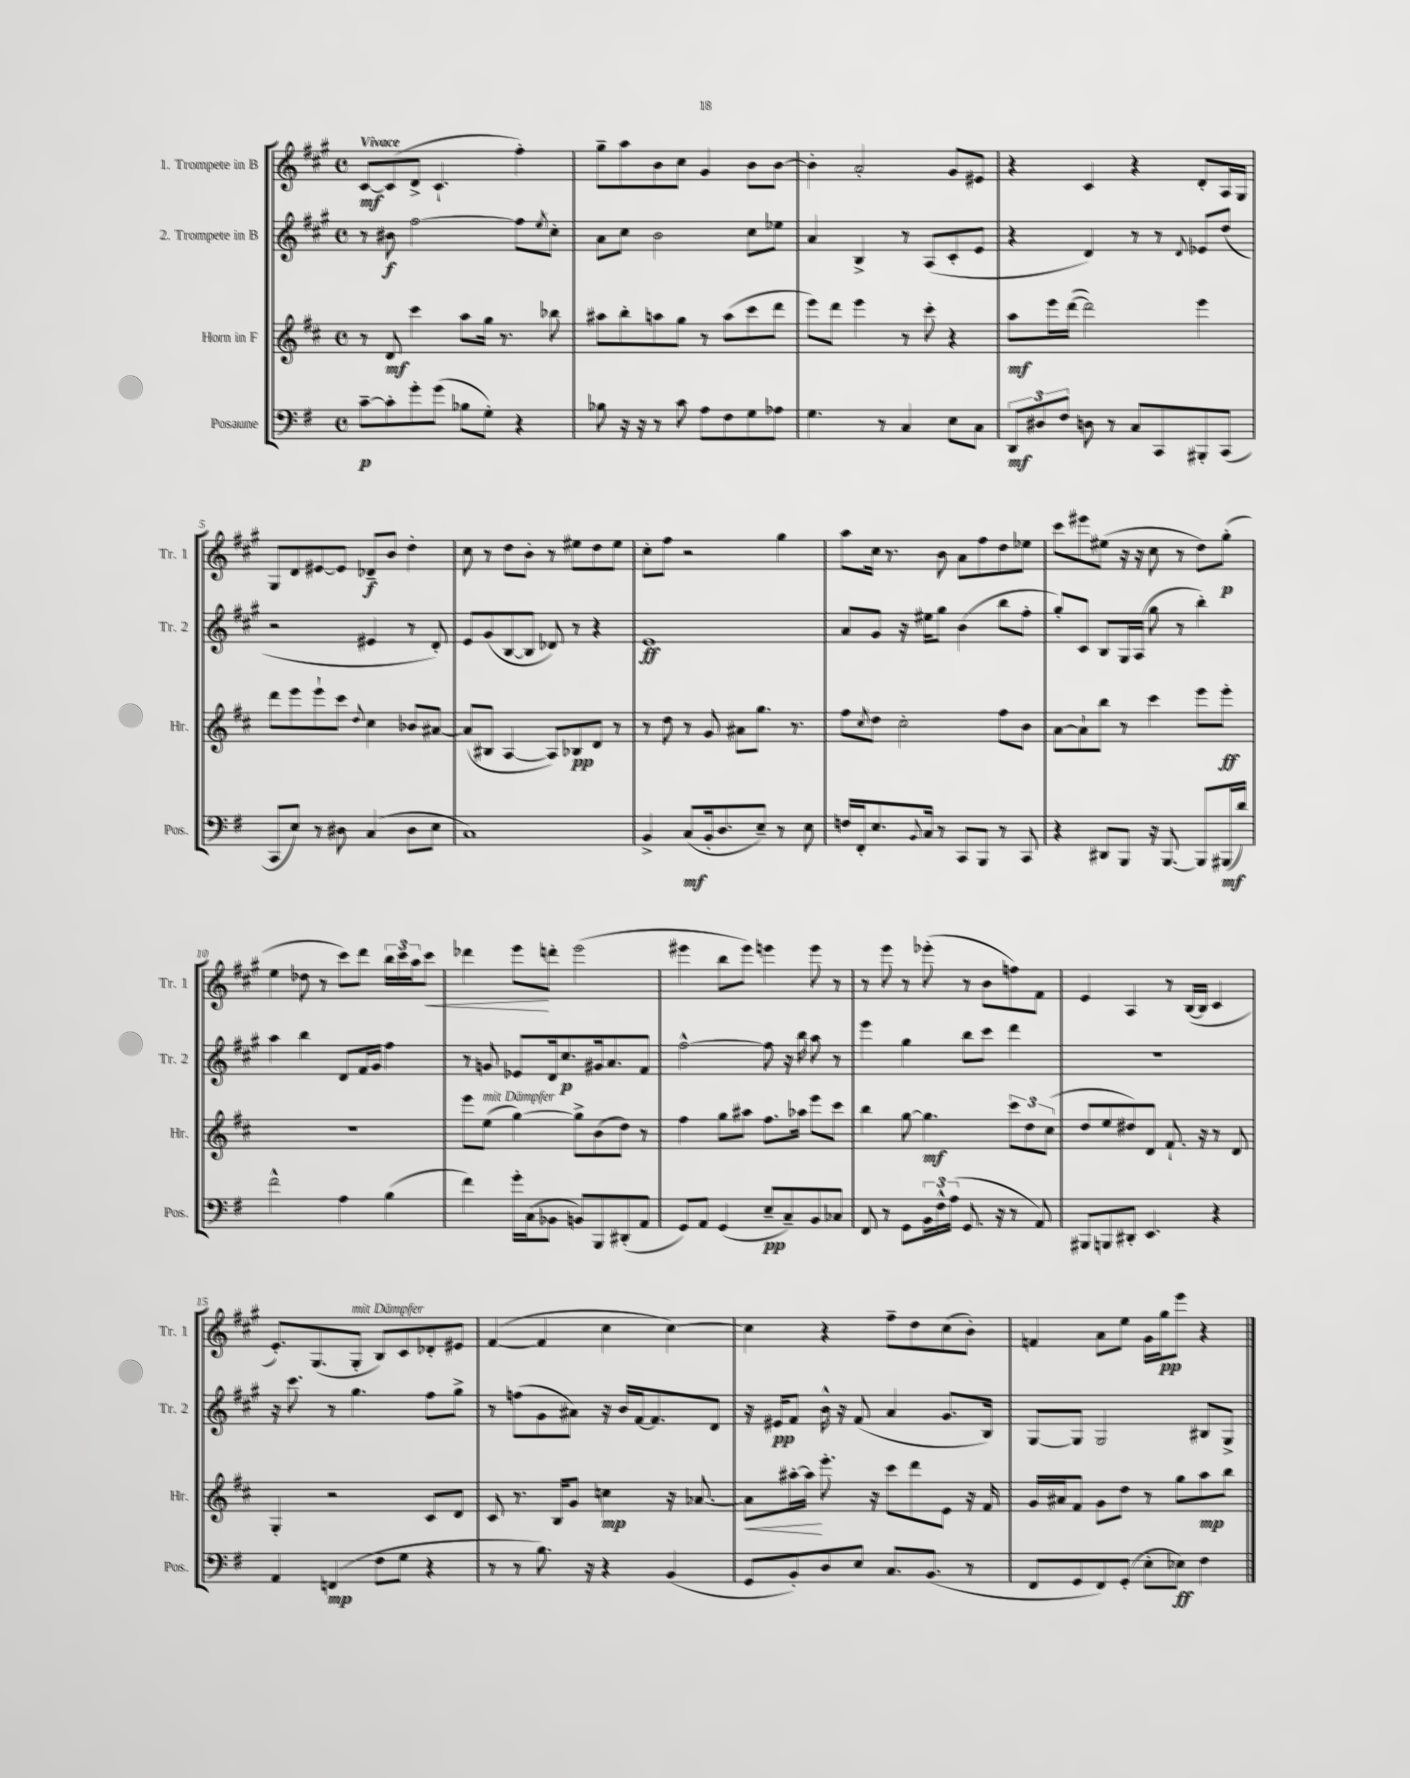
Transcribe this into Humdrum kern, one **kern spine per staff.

**kern	**kern	**kern	**kern
*staff4	*staff3	*staff2	*staff1
*clefF4	*clefG2	*clefG2	*clefG2
*k[f#]	*k[f#c#]	*k[f#c#g#]	*k[f#c#g#]
*M4/4	*M4/4	*M4/4	*M4/4
*met(c)	*met(c)	*met(c)	*met(c)
[8c~	8r	8r	[8c#
8c']	8d	8b#	(8c#]
8g'	4ccc#	[2ff#	8d^
(8g	.	.	4.c#`
8B-	8aa	.	.
8G')	16gg	.	.
.	8.r	.	.
4r	.	8ff#]	4ff#')
.	.	8qee	.
.	8bb-	8cc#'	.
=	=	=	=
8B-	8aa#	8a	8gg#~
16r	8bb'	8cc#	8aa
16r	.	.	.
8r	8aa	2b	8b
8c	8gg	.	8cc#
8A	8r	.	4g#
8F#	(8aa	.	.
8G	8ccc#	8cc#	8b
8A-	8ddd	8ee-	[8b
=	=	=	=
4.G	8eee)	4a	4b']
.	8ddd	.	.
.	4eee	4B^	2a'
8r	.	.	.
4C	8r	8r	.
.	8ccc#'	(8A	.
8E	4r	8c#'	8g#
8C	.	8e	8e#
=	=	=	=
12DD	8aa	4r	4r
12D#	.	.	.
.	16eee	.	.
12F#	.	.	.
.	([16ddd	.	.
8D	2ddd])	4d)	4c#
8r	.	.	.
8C	.	8r	4r
8CC	.	8r	.
.	.	8qqd	.
8BBB#'	4eee	8e-	8d'
(8CC	.	(8dd	16A
.	.	.	16G#
=	=	=	=
8CC	8ddd	2r	8G#
8E)	8eee	.	8d
8r	8eee`	.	[8e#
8D#	8ccc#	.	8e#]
.	8qqdd	.	.
(4C	4cc#	4e#	8d-~
.	.	.	8b
8D#	8b-	8r	4dd'
8E	[8a#	8d')	.
=	=	=	=
1C)	(8a#]	8e	8cc#
.	8B#	(8g#	8r
.	[4A	[8B	8dd
.	.	8B]	8b'
.	8A])	8d-)	8r
.	8B-	8r	8ee#
.	8d	4r	8dd
.	8r	.	8ee#
=	=	=	=
4BB^	8r	1e	8cc#'
.	8dd	.	8ff#
(8C	8r	.	2r
16BB'	8g	.	.
8.D	.	.	.
.	8a#	.	.
8E~)	8.gg	.	.
8r	.	.	4gg#
.	8.r	.	.
8E	.	.	.
=	=	=	=
16F	8ff#	8a	8aa
16FF#'	.	.	.
.	8qcc#	.	.
8.E	8dd	8g#	16cc#
.	.	.	8.r
.	2cc#'	16r	.
8qqBB	.	.	.
16C	.	16ee#	.
8r	.	8gg#	8b
8CC	.	(4b	8a
8BBB	.	.	8ff#
8r	8ff#	8bb	8dd
8CC	8b	8ff#'	8ee-
=	=	=	=
4r	[8a	8gg#')	8ccc#
.	8a`]	8c#	8eee#
8DD#	8bb	8B	(8ee#
8BBB	8r	16G#	16r
.	.	(16A	16r
16r	4ccc#	8gg#	8cc#
[8.BBB	.	.	.
.	.	8r	8r
8BBB]	8eee	4bb')	8dd)
(16BBB#	8eee'	.	(8gg#'
16d)	.	.	.
=	=	=	=
2f#^^	1r	4aa	4ee
.	.	4bb	8dd-
.	.	.	8r
4A	.	8d	8ccc#)
.	.	16f#	8ddd
.	.	16g#	.
(4B	.	4ff#	24bb
.	.	.	24ccc#
.	.	.	24aa
.	.	.	8ccc#
=	=	=	=
4f#)	8eee	8r	4ddd-
.	(8ee	8g	.
16g'	[4gg)	8e-	8eee
(16C	.	.	.
8BB-	.	16d	8ddd'
.	.	8.cc#	.
8BB)	8gg^]	.	(2eee
8BBB	(8b	16g#	.
.	.	8.a	.
(8DD#'	8dd)	.	.
8AA	8r	8f#	.
=	=	=	=
8GG)	4ff#	[2ff#^^	4eee#
8AA	.	.	.
(4GG	8gg	.	8bb
.	8aa#	.	8eee#)
8E~	8.ff#	8ff#]	4eee
8C~)	.	16r	.
.	16aa-	16bb	.
8BB	8eee	8aa	8eee
8C-	8ccc#	8r	8r
=	=	=	=
8FF#	4bb	4eee	8r
8r	.	.	8eee
8GG	[8gg	4gg#	8r
24BB	4.gg]	.	(8eee-'
24F#^^	.	.	.
(24A	.	.	.
8.GG	.	8bb	8r
.	.	8ccc#	8b
16r	.	.	.
8r	12ccc#	4ddd	8ff)
.	12dd	.	.
8AA)	.	.	8f#
.	(12cc#	.	.
=	=	=	=
8BBB#	8dd	1r	4e
8BBB	8ee	.	.
8DD#'	8dd#)	.	4A
4.EE	8d	.	.
.	8.f#`	.	8r
.	.	.	([16B
.	16r	.	16B]
4r	8r	.	4c#
.	8d	.	.
=	=	=	=
4AA	4G'	16r	8.e')
.	.	8.ccc#	.
.	.	.	(8.G#
(4FF	2r	8r	.
.	.	4.gg#	8G#'
8F#	.	.	8B)
8G	.	.	8c#
4r	8c#	8ff#	8d-'
.	8d	8gg#^	8e#
=	=	=	=
8r	8c#	8r	([4f#
8r	8.r	(8ff	.
8.B)	.	8g#	4f#]
.	16B	.	.
.	8g	8a#)	.
16r	.	.	.
4r	4cc	16r	4cc#
.	.	16b	.
.	.	[16f#	.
.	.	8.f#]	.
(4BB	16r	.	[4cc#)
.	[8.a-	.	.
.	.	8d	.
=	=	=	=
8GG	8a-]	16r	4cc#]
.	.	16e#	.
8BB')	[16aa#'	8f#	.
.	16aa#]	.	.
8D	8.eee'	16b^^	4r
.	.	16r	.
8E	.	(8f#	.
.	16r	.	.
8.C	8ccc#	4a	8ff#~
.	8ddd	.	8dd
(8.BB	.	.	.
.	8e	8.g#	(8cc#
8r	16r	.	8b')
.	16f#	16B)	.
=	=	=	=
8FF#	16g	[8G#	4f
.	16a#	.	.
8GG	8f#	8G#]	.
8FF#)	8g	2G#	8a
(8GG'	8dd	.	8ee
8E'	8r	.	16g#
.	.	.	16gg#
8E-)	8gg	.	8eee
4F#	8aa	8B#	4r
.	8bb	8G#^	.
==	==	==	==
*-	*-	*-	*-
